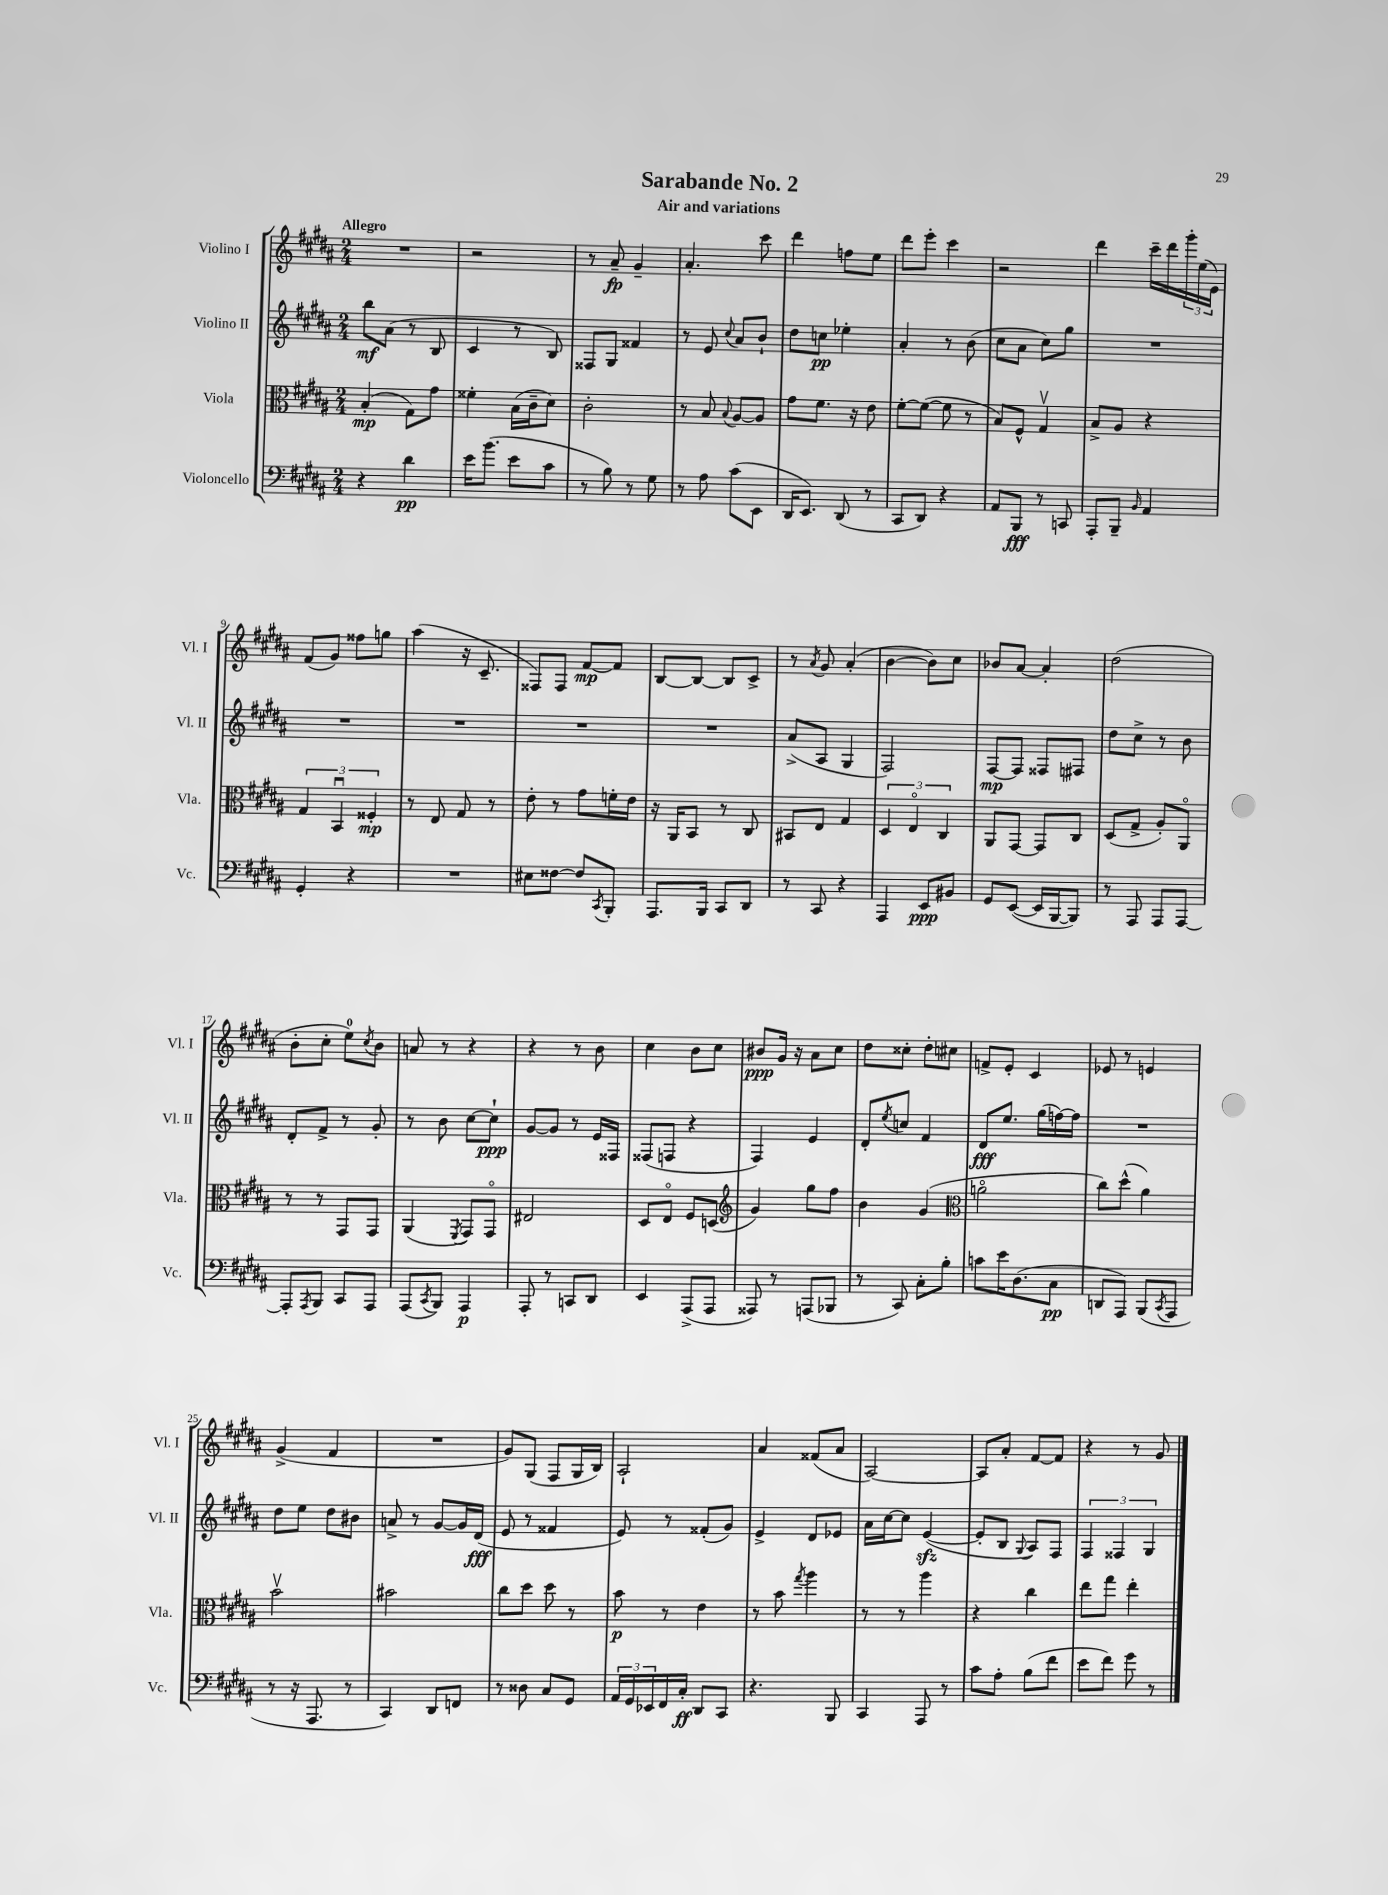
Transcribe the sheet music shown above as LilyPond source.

\header { title = "Sarabande No. 2" subtitle = "Air and variations" }
<<
\new StaffGroup <<
\new Staff = "s0" \with { instrumentName = "Violino I" shortInstrumentName = "Vl. I" } {
    \clef treble \key b \major \numericTimeSignature \time 2/4 \tempo "Allegro"
    R2 |
    r2 |
    r8 ais'8--\fp gis'4-- |
    ais'4.-. cis'''8 |
    dis'''4 f''8 e''8 |
    dis'''8 e'''8-. cis'''4 |
    r2 |
    dis'''4 cis'''16-- dis'''16 \tuplet 3/2 { gis'''16-. e''16( e'16) } |
    fis'8( gis'8) fisis''8 g''8 |
    ais''4( r16 cis'8.-- |
    fisis8) fisis8 fis'8~\mp fis'8 |
    b8~ b8~ b8 cis'8-> |
    r8 \acciaccatura { ais'8 } gis'8 ais'4-.( |
    b'4~ b'8) cis''8 |
    bes'8 ais'8~ ais'4-. |
    dis''2( |
    b'8-. cis''8-. e''8-0) \acciaccatura { cis''8 } b'8 |
    a'8 r8 r4 |
    r4 r8 b'8 |
    cis''4 b'8 cis''8 |
    bis'8\ppp gis'16 r16 ais'8 cis''8 |
    dis''8 cisis''8-. dis''8-. cis''8 |
    f'8-> e'8-. cis'4 |
    ees'8 r8 e'4 |
    gis'4->( fis'4 |
    R2 |
    gis'8) gis8( fis8 gis16 b16) |
    ais2-! |
    ais'4 fisis'8( ais'8 |
    ais2~) |
    ais8 ais'8-. fis'8~ fis'8 |
    r4 r8 gis'8 \bar "|." |
}
\new Staff = "s1" \with { instrumentName = "Violino II" shortInstrumentName = "Vl. II" } {
    \clef treble \key b \major \numericTimeSignature \time 2/4
    b''8\mf ais'8( r8 b8 |
    cis'4 r8 b8) |
    fisis8 gis8 fisis'4 |
    r8 e'8 \appoggiatura { cis''8 } ais'8 b'8-! |
    dis''8 c''8\pp ees''4-. |
    ais'4-. r8 b'8( |
    cis''8 ais'8 cis''8) gis''8 |
    R2 |
    R2 |
    R2 |
    R2 |
    R2 |
    ais'8->( ais8 gis4 |
    fis2) |
    fis8~\mp fis8 fisis8 fis8 |
    dis''8 cis''8-> r8 b'8 |
    dis'8-. fis'8-> r8 gis'8-. |
    r8 b'8 cis''8~ cis''8-!\ppp |
    gis'8~ gis'8 r8 e'16 fisis16 |
    fisis8( f8 r4 |
    fis4) e'4 |
    dis'8-. \acciaccatura { e''8 } c''8 fis'4 |
    dis'8\fff e''8. gis''16( f''16~) f''16 |
    R2 |
    dis''8 e''8 dis''8 bis'8 |
    a'8-> r8 gis'8~ gis'16 dis'16\fff( |
    e'8 r8 fisis'4 |
    e'8) r8 fisis'8-.( gis'8) |
    e'4-> dis'8 ees'8 |
    ais'16 cis''16~ cis''8 e'4~\sfz( |
    e'8-. b8 \appoggiatura { gis8 } ais8) fis8 |
    \tuplet 3/2 { fis4 fisis4 gis4 } \bar "|." |
}
\new Staff = "s2" \with { instrumentName = "Viola" shortInstrumentName = "Vla." } {
    \clef alto \key b \major \numericTimeSignature \time 2/4
    b4-.\mp( gis8) gis'8 |
    fisis'4-. b16( cis'16-- dis'8) |
    cis'2-. |
    r8 b8 \appoggiatura { b8 } ais8~ ais8 |
    gis'8 fis'8. r16 e'8 |
    fis'8~-. fis'8~( fis'8 r8 |
    b8) fis8-^ gis4\upbow |
    b8-> ais8 r4 |
    \tuplet 3/2 { gis4 b,4\downbow fisis4-.\mp } |
    r8 e8 gis8 r8 |
    e'8-. r8 gis'8 f'16-. e'16 |
    r16 ais,16 b,8 r8 cis8 |
    bis,8 e8 gis4 |
    \tuplet 3/2 { dis4 e4\flageolet cis4 } |
    ais,8 gis,8~ gis,8 cis8 |
    dis8( gis8-> ais8-.) ais,8\flageolet |
    r8 r8 gis,8 gis,8 |
    ais,4( \acciaccatura { fis,8 } gis,8) gis,8\flageolet |
    eis2 |
    dis8 e8\flageolet fis8 d8( |
    \clef treble gis'4) gis''8 fis''8 |
    b'4 gis'4( |
    \clef alto a'2\flageolet |
    cis''8) dis''8-^( ais'4) |
    b'2\upbow |
    bis'2 |
    cis''8 dis''8 dis''8 r8 |
    b'8\p r8 e'4 |
    r8 b'8 \acciaccatura { gis''8 } ais''4 |
    r8 r8 ais''4 |
    r4 cis''4 |
    e''8 gis''8 e''4-. \bar "|." |
}
\new Staff = "s3" \with { instrumentName = "Violoncello" shortInstrumentName = "Vc." } {
    \clef bass \key b \major \numericTimeSignature \time 2/4
    r4 dis'4\pp |
    e'16 b'8.( e'8 cis'8 |
    r8 b8) r8 gis8 |
    r8 ais8 cis'8( e,8 |
    dis,16 e,8.) dis,8( r8 |
    cis,8 dis,8) r4 |
    ais,8 b,,8\fff r8 c,8 |
    ais,,8-. b,,8-- \grace { b,16 } ais,4 |
    gis,4-. r4 |
    R2 |
    eis8 fisis8~ fisis8 \acciaccatura { cis,8 } b,,8-. |
    ais,,8. b,,16 cis,8 dis,8 |
    r8 cis,8 r4 |
    ais,,4 e,8\ppp bis,8 |
    gis,8 e,8~( e,16 b,,16~ b,,8) |
    r8 ais,,8 ais,,8 ais,,8~ |
    ais,,8-. \acciaccatura { ais,,8 } b,,8 cis,8 ais,,8 |
    ais,,8( \acciaccatura { cis,8 } b,,8) ais,,4\p |
    ais,,8-. r8 c,8 dis,8 |
    e,4 ais,,8->( ais,,8 |
    aisis,,8) r8 a,,8( bes,,8 |
    r8 cis,8) cis8-. b8-. |
    c'8 e'16 dis8.( cis8\pp |
    d,8 ais,,8) b,,8( \acciaccatura { cis,8 } ais,,8 |
    r8 r16 ais,,8. r8 |
    cis,4) dis,8 f,8 |
    r8 disis8 cis8 gis,8 |
    \tuplet 3/2 { ais,16 gis,16 ees,16 } fis,16 cis16-.\ff dis,8 cis,8 |
    r4. b,,8 |
    cis,4 ais,,8 r8 |
    cis'8 ais8-. b8( fis'8 |
    e'8 fis'8) gis'8 r8 \bar "|." |
}
>>
>>
